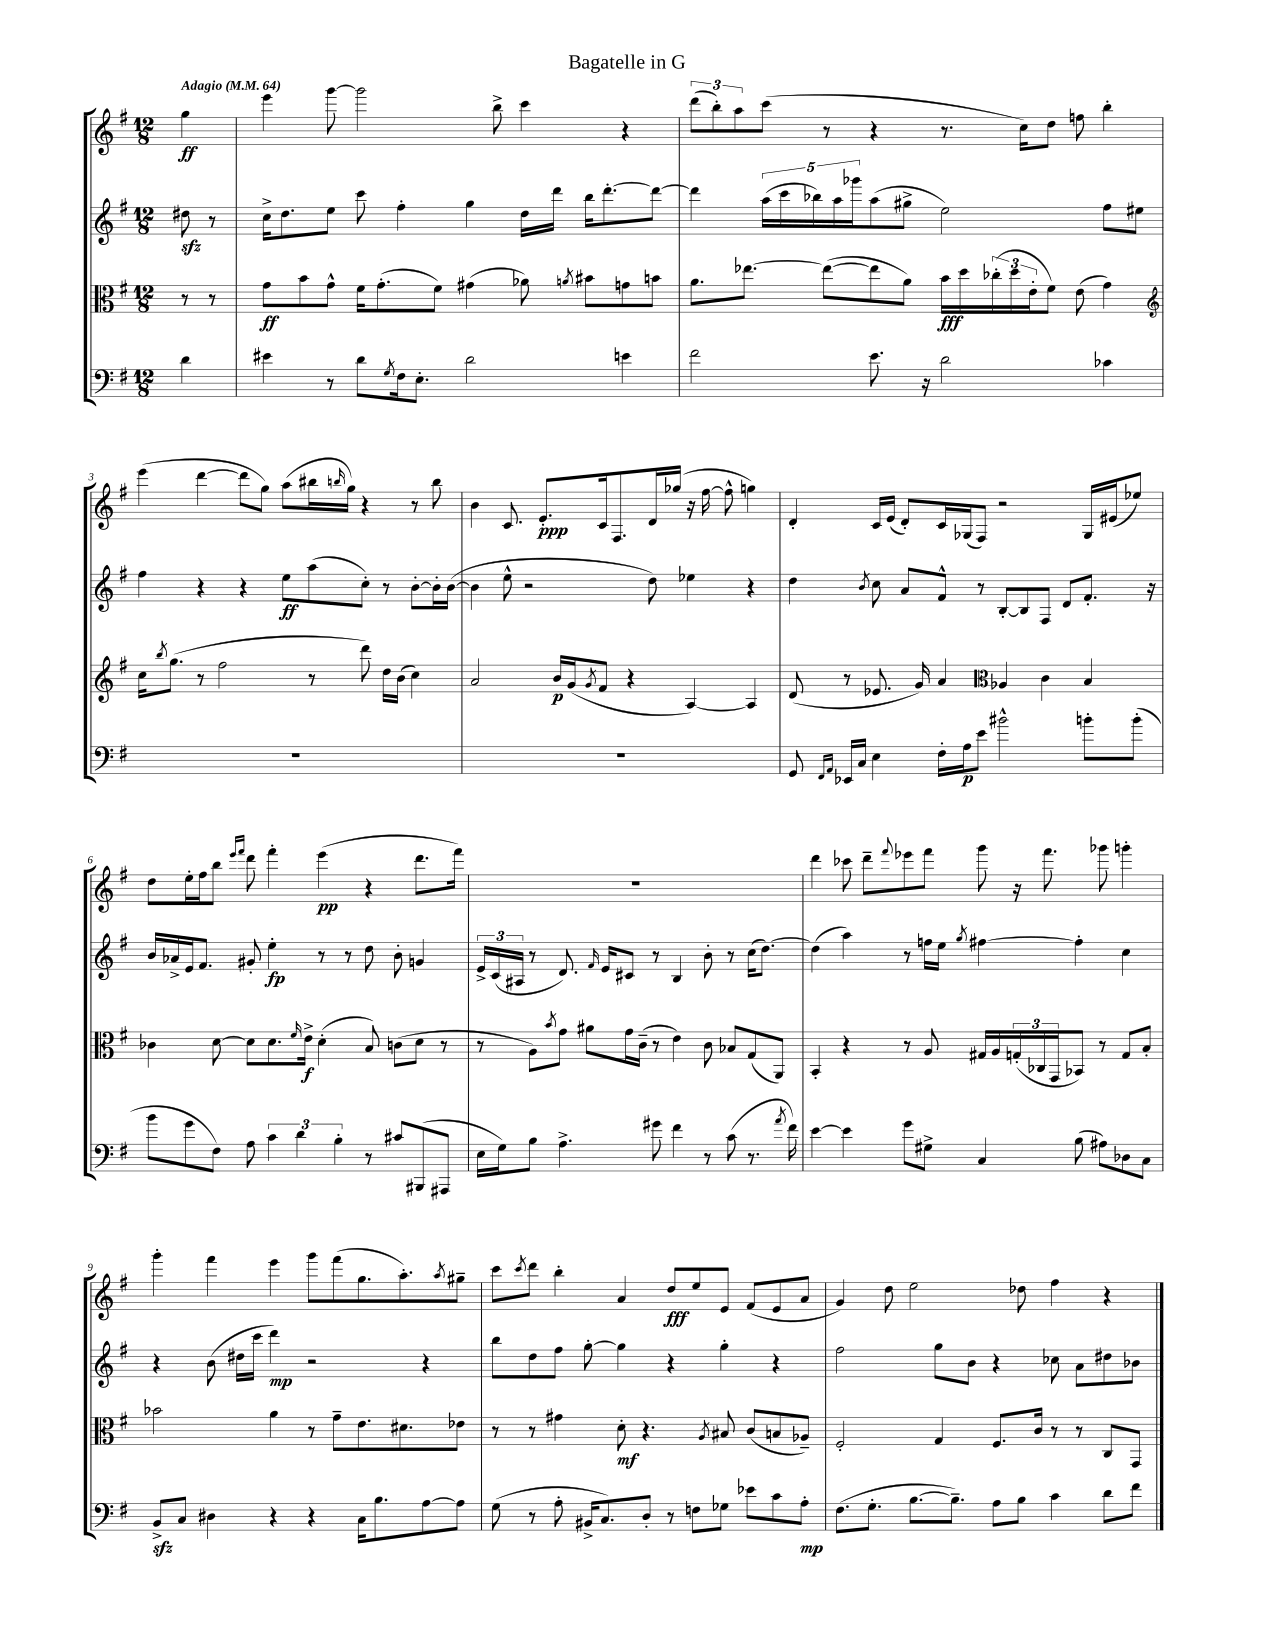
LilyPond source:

\header { title = "Bagatelle in G" }
<<
\new StaffGroup <<
\new Staff = "s0" {
    \clef treble \key g \major \numericTimeSignature \time 12/8 \partial 4 \tempo "Adagio" 4 = 64
    g''4\ff |
    e'''4 g'''8~ g'''2 b''8-> c'''4 r4 |
    \tuplet 3/2 { d'''8( b''8-.) a''8 } c'''8( r8 r4 r8. c''16) d''8 f''8 b''4-. |
    e'''4( d'''4~ d'''8 g''8) a''8( bis''16 \grace { b''16 } g''16) r4 r8 b''8 |
    b'4 c'8. e'8.-.\ppp c'16 fis8. d'16 ges''16( r16 fis''16~ fis''8-^ g''4) |
    d'4-. c'16 e'16( d'8-.) c'16 ges16( fis8) r2 ges16 eis'16( ees''8) |
    d''8 e''16-. fis''16 b''8 \grace { e'''16 fis'''16 } d'''8 fis'''4-. e'''4\pp( r4 d'''8. fis'''16) |
    R1. |
    d'''4 ces'''8 d'''8-- \appoggiatura { fis'''8 } ees'''8 fis'''8 g'''8 r16 fis'''8. ges'''8 g'''4-. |
    g'''4-. fis'''4 e'''4 g'''8 fis'''8( g''8. a''8.-.) \acciaccatura { a''8 } gis''8-- |
    c'''8 \acciaccatura { c'''8 } d'''8 b''4-. a'4 d''8\fff e''8 e'8 fis'8( e'8 a'8 |
    g'4) d''8 e''2 des''8 fis''4 r4 \bar "|." |
}
\new Staff = "s1" {
    \clef treble \key g \major \numericTimeSignature \time 12/8 \partial 4
    dis''8\sfz r8 |
    c''16-> d''8. e''8 c'''8 fis''4-. g''4 d''16 d'''16 b''16 d'''8.~-. d'''8~ |
    d'''4 \tuplet 5/4 { a''16( c'''16 bes''16) a''16 ges'''16 } a''8( gis''8-> e''2) fis''8 eis''8 |
    fis''4 r4 r4 e''8\ff a''8( c''8-.) r8 b'8~-. b'16-. b'16~( |
    b'4 e''8-^ r2 d''8) ees''4 r4 |
    d''4 \acciaccatura { b'8 } c''8 a'8 fis'8-^ r8 b8~-. b8 fis8 d'8 fis'8.-. r16 |
    b'16 aes'16-> e'16 fis'8. gis'8-. e''4-.\fp r8 r8 d''8 b'8-. g'4 |
    \tuplet 3/2 { e'16-> c'16( ais16 } r8 d'8.) \grace { fis'16 } e'16 cis'8 r8 b4 b'8-. r8 c''16( d''8.~) |
    d''4( a''4) r8 f''16 e''16 \acciaccatura { g''8 } fis''4~ fis''4-. c''4 |
    r4 b'8( dis''16 c'''16 d'''4\mp) r2 r4 |
    b''8 d''8 fis''8 g''8~-. g''4 r4 g''4-. r4 |
    fis''2 g''8 b'8 r4 ces''8 a'8 dis''8 bes'8 \bar "|." |
}
\new Staff = "s2" {
    \clef alto \key g \major \numericTimeSignature \time 12/8 \partial 4
    r8 r8 |
    g'8\ff b'8 g'8-^ fis'16 g'8.-.( fis'8) gis'4( aes'8) \acciaccatura { a'8 } bis'8 g'8 b'8 |
    a'8. ees''8.~ ees''8~( ees''8 a'8) b'16\fff d''16 \tuplet 3/2 { ces''16-.( d''16 e'16-. } fis'8) e'8( g'4) |
    \clef treble c''16 \acciaccatura { b''8 } g''8.( r8 fis''2 r8 d'''8) d''16 b'16( c''4) |
    a'2 b'16\p g'16( \acciaccatura { g'8 } fis'8 r4 a4~) a4 |
    d'8( r8 ees'8. g'16) a'4 \clef alto aes4 c'4 b4 |
    ces'4 d'8~ d'8 d'8. \grace { fis'16 } e'16->\f d'4-.( b8) c'8( d'8 r8 |
    r8 a8) \acciaccatura { b'8 } g'8 ais'8 g'16 c'16--( r8 e'4) c'8 bes8 g8( a,8) |
    b,4-. r4 r8 a8 gis16 a16 \tuplet 3/2 { g16-.( ces16 g,16 } bes,8) r8 g8 b8-. |
    bes'2 a'4 r8 g'8-- e'8. dis'8. ees'8 |
    r8 r8 gis'4 d'8-.\mf r4. \acciaccatura { a8 } bis8 c'8( b8 aes8--) |
    fis2-. g4 fis8. c'16 r8 r8 c8 g,8 \bar "|." |
}
\new Staff = "s3" {
    \clef bass \key g \major \numericTimeSignature \time 12/8 \partial 4
    d'4 |
    eis'4 r8 d'8 \acciaccatura { g8 } fis16 e8.-. d'2 e'4 |
    fis'2 e'8. r16 d'2 ces'4 |
    R1. |
    R1. |
    g,8 \grace { fis,16 a,16 } ees,16 c16 e4 fis16-. a16\p e'8 bis'2-^ b'8-. b'8-.( |
    b'8 g'8 fis8) a8 \tuplet 3/2 { c'4 d'4 b4-. } r8 cis'8 bis,,8( ais,,8 |
    e16 g16) b8 a4.-> gis'8 fis'4 r8 c'8( r8. \acciaccatura { a'8 } fis'16) |
    e'4~ e'4 g'8 gis8-> c4 b8( ais8) des8 c8 |
    b,8->\sfz c8 dis4 r4 r4 c16 b8. a8~ a8 |
    g8( r8 a8-. bis,16-> c8.) d8-. r8 f8 ges8 ees'8 c'8 a8-.\mp |
    fis8.( g8.-. b8.~ b8.--) a8 b8 c'4 d'8 fis'8 \bar "|." |
}
>>
>>
